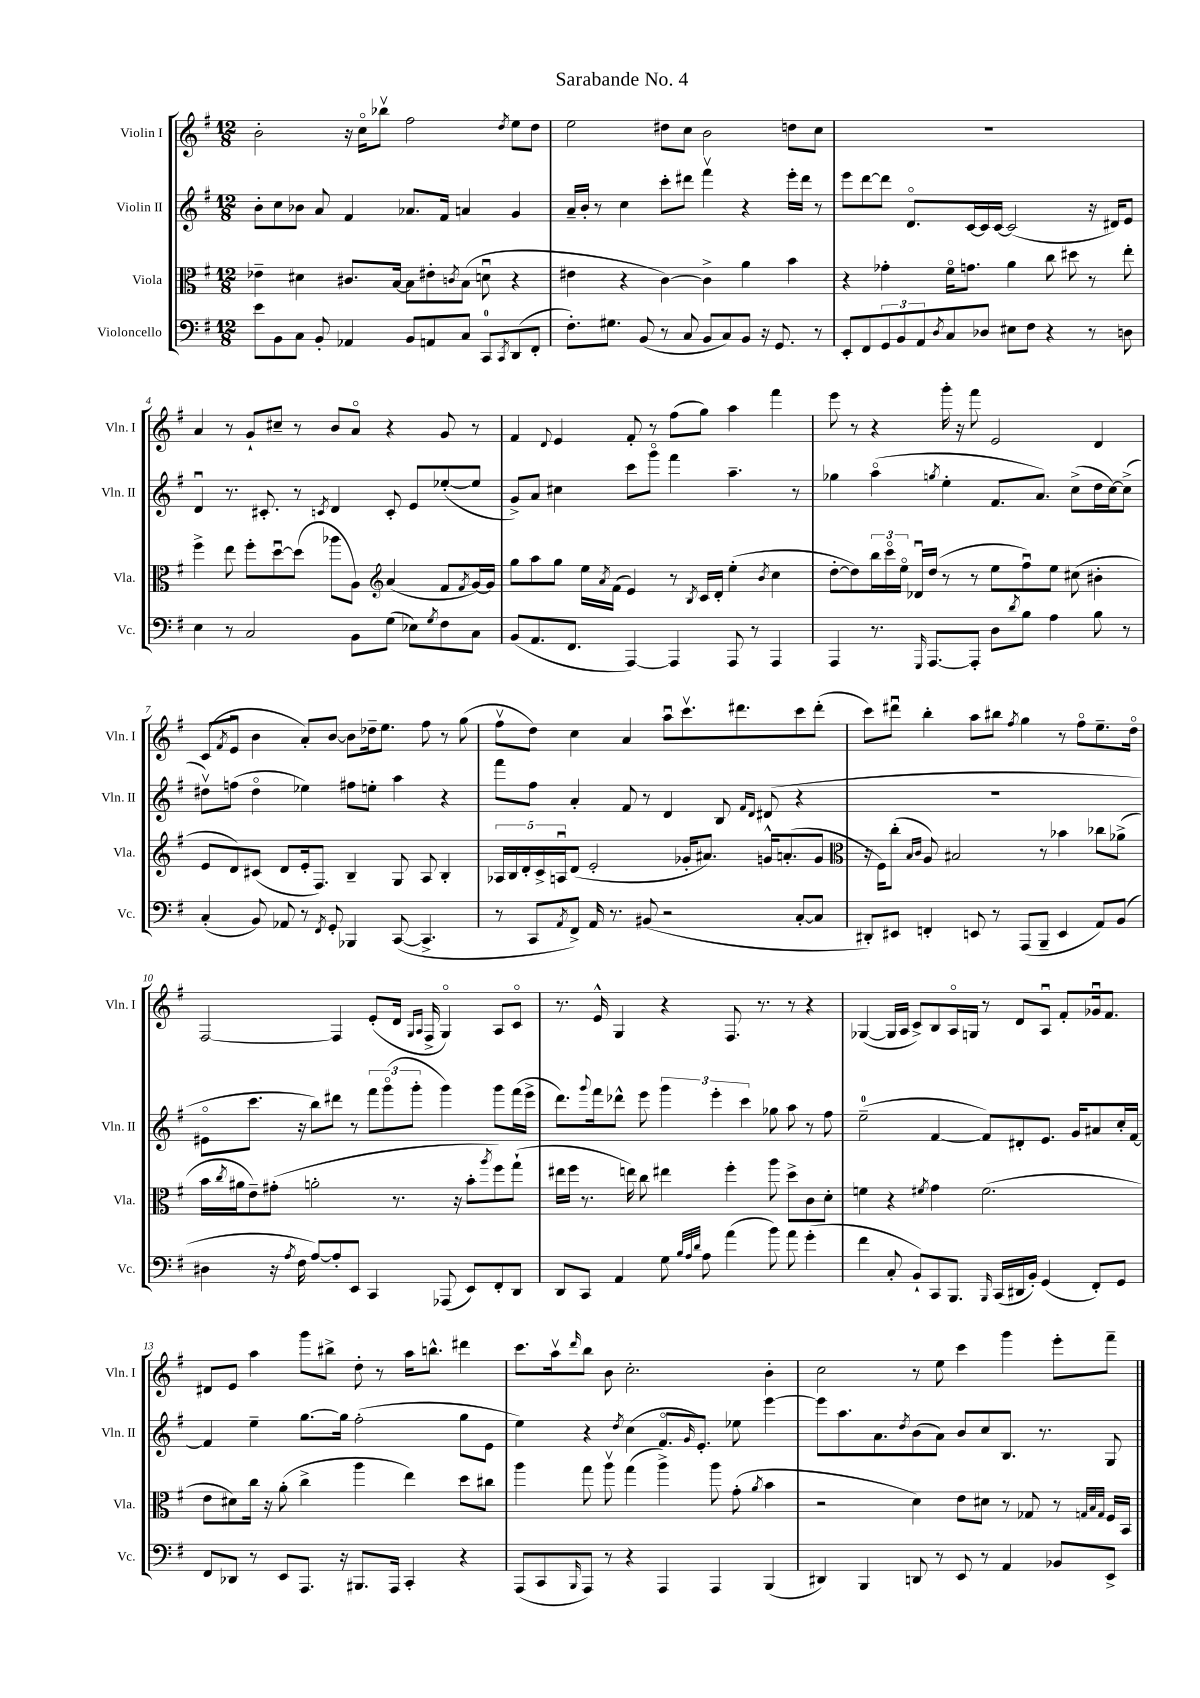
\header { title = "Sarabande No. 4" }
<<
\new StaffGroup <<
\new Staff = "s0" \with { instrumentName = "Violin I" shortInstrumentName = "Vln. I" } {
    \clef treble \key g \major \numericTimeSignature \time 12/8
    b'2-. r16 c''16\flageolet bes''8\upbow fis''2 \acciaccatura { d''8 } e''8 d''8 |
    e''2 dis''8 c''8 b'2 d''8 c''8 |
    R1. |
    a'4 r8 g'8-! cis''8-- r8 b'8 a'8\flageolet r4 g'8 r8 |
    fis'4 \appoggiatura { d'8 } e'4 fis'8-. r8 fis''8( g''8) a''4 fis'''4 |
    e'''8 r8 r4 g'''16-. r16 fis'''8 e'2 d'4 |
    c'8( \acciaccatura { fis'8 } e'8\downbow b'4 a'8-.) b'8~ b'8 des''16-- e''8. fis''8 r8 g''8( |
    fis''8\upbow d''8) c''4 a'4 a''8\downbow c'''8.\upbow dis'''8. c'''8 dis'''8-.( |
    c'''8) dis'''8\downbow b''4-. a''8 bis''8 \acciaccatura { fis''8 } g''4 r8 fis''8\flageolet e''8.-- d''16\flageolet |
    fis2~ fis4 e'8-.( d'16 \grace { g16 a16 } fis16-> g4\flageolet) a8 c'8\flageolet |
    r8. e'16-^ g4 r4 fis8. r8. r8 r4 |
    ges4~( ges16 a16 c'8->) b8 a16\flageolet g16 r8 d'8 a8\downbow fis'8-. ges'16\downbow fis'8. |
    dis'8 e'8 a''4 g'''8 bis''8-> d''8-. r8 a''16 b''8.-^ dis'''4 |
    c'''8. a''16\upbow \grace { d'''16 } b''8 b'8 c''2.-. b'4-. |
    c''2 r8 e''8 c'''4 g'''4 e'''8-. fis'''8-- \bar "|." |
}
\new Staff = "s1" \with { instrumentName = "Violin II" shortInstrumentName = "Vln. II" } {
    \clef treble \key g \major \numericTimeSignature \time 12/8
    b'8-. c''8 bes'8 a'8 fis'4 aes'8. fis'16 a'4 g'4 |
    a'16-- b'16-. r8 c''4 c'''8-. dis'''8 fis'''4\upbow r4 e'''16-. dis'''16 r8 |
    e'''8 d'''8~ d'''8 d'8.\flageolet c'16~ c'16 c'16~ c'2( r16 dis'16) e'8 |
    d'4\downbow r8. cis'8.-. r8 \acciaccatura { c'8 } d'4 c'8-. e'8 ees''8~-.( ees''8 |
    g'8->) a'8 cis''4 c'''8 g'''8\flageolet fis'''4 a''4.-- r8 |
    ges''4 a''4\flageolet( \acciaccatura { g''8 } e''4-. fis'8. a'8.) c''8->( d''16 c''16~) c''8->( |
    dis''8\upbow) f''8( dis''4\flageolet ees''4) fis''8 e''8-. a''4 r4 |
    fis'''8 fis''8 a'4-. fis'8 r8 d'4 b8 \grace { fis'16 d'16 } dis'8( r4 |
    R1. |
    eis'8\flageolet c'''8. r16 b''8) dis'''8 r8 \tuplet 3/2 { fis'''8 g'''8\flageolet( g'''8-. } g'''4) g'''8 fis'''16( e'''16-> |
    d'''8.) \appoggiatura { g'''8 } fis'''16 des'''8-^ e'''8 \tuplet 3/2 { g'''4 e'''4-. c'''4 } ges''8 a''8 r8 fis''8 |
    e''2-0--( fis'4~ fis'8) dis'8-. e'8. g'16 ais'8 c''16-. fis'16~ |
    fis'4 e''4-- g''8.~ g''16 fis''2-.( g''8 e'8 |
    e''4) r4 \acciaccatura { d''8 } c''4( fis'8.\flageolet \grace { g'16 } e'8.-.) ees''8 e'''4~ |
    e'''8 a''8. a'8. \acciaccatura { d''8 } b'8( a'8) b'8 c''8 b8. r8. g8 \bar "|." |
}
\new Staff = "s2" \with { instrumentName = "Viola" shortInstrumentName = "Vla." } {
    \clef alto \key g \major \numericTimeSignature \time 12/8
    ees'4-- dis'4 cis'8. b16~ b8 eis'8-. \acciaccatura { c'8 } b8( d'8\downbow r4 |
    eis'4 r4 c'4~) c'4-> a'4 b'4 |
    r4 ges'4-. fis'16\flageolet g'8. a'4 c''8 dis''8 r8 e''8-. |
    fis''4-> e''8 fis''8-. d''8~\downbow d''8( aes''8 a8) \clef treble a'4( fis'8 \acciaccatura { fis'8 } g'16~) g'16 |
    g''8 a''8 g''8 e''16 \acciaccatura { a'8 } fis'16( e'4) r8 \acciaccatura { b8 } c'16 d'16-. e''4-.( \acciaccatura { b'8 } c''4 |
    d''8~-. d''8) \tuplet 3/2 { b''16 c'''16\flageolet e''16\flageolet } des'16\downbow d''16( r8 r8 e''8 fis''8\downbow) e''8 cis''8( bis'4-. |
    e'8 d'8) cis'8( d'8 e'16-. fis8.) b4-- g8 a8 b4-. |
    \tuplet 5/4 { aes16 b16 d'16-. c'16-> a16\downbow } d'8( e'2-. ges'16-. ais'8.) g'16-^ a'8.-.( g'8 |
    \clef alto r16 fis16) c''8-.( \grace { b16 c'16 } a8) bis2 r8 bes'4 ces''8 aes'8->( |
    b'16 \acciaccatura { c''8 } ais'16 e'8--) gis'8-.( a'2-. r8. r16 b'8-. \acciaccatura { a''8 } fis''8) g''8-!( |
    eis''16 fis''16 r8. e''16) c''8 eis''4 fis''4-. a''8 d''8-> c'8 d'8-. |
    f'4 r4 \acciaccatura { fis'8 } g'4 fis'2.( |
    e'8 dis'8) c''16 r16 a'8-.( c''4-> a''4 e''4) d''8 cis''8 |
    a''4 g''8 a''8\upbow g''4( a''4->) a''8 g'8-.( \acciaccatura { a'8 } b'4 |
    r2 d'4) e'8 dis'8 r8 ges8 r8 \grace { g32 b32 g32 } fis16 b,16 \bar "|." |
}
\new Staff = "s3" \with { instrumentName = "Violoncello" shortInstrumentName = "Vc." } {
    \clef bass \key g \major \numericTimeSignature \time 12/8
    e'8 b,8 c8 b,8-. aes,4 b,8 a,8 c8 c,8-0 \acciaccatura { c,8 } d,8( fis,8-. |
    fis8.-.) gis8. b,8( r8 c8 b,8 c8) b,8 r16 g,8. r8 |
    e,8-. fis,8 \tuplet 3/2 { g,8 b,8 a,8 } \acciaccatura { d8 } c8 des8 eis8 fis8 r4 r8 d8 |
    e4 r8 c2 b,8 g8( ees8) \acciaccatura { g8 } fis8 c8 |
    b,8( a,8. fis,8. a,,4~) a,,4 a,,8 r8 a,,4 |
    a,,4 r8. \grace { g,,16 } a,,8.~ a,,8-. d8 \acciaccatura { d'8 } b8 a4 b8 r8 |
    c4-.( b,8) aes,8 r8 \acciaccatura { fis,8 } g,8-. bes,,4 c,8~( c,4.-> |
    r8 c,8 \acciaccatura { a,8 } fis,8->) a,16 r8. bis,8( r2 c8~-. c8 |
    dis,8-.) eis,8 f,4-. e,8 r8 a,,8( b,,8-- e,4 a,8) b,8( |
    dis4 r16 \acciaccatura { a8 } fis16 a8~) a8-. e,8 c,4 aes,,8( e,8) fis,8-. d,8 |
    d,8 c,8 a,4 g8 \grace { b32 a32 d'32 } a8 a'4( b'8) a'8 g'4-.( |
    fis'4 c8-. b,8-!) c,8 b,,8. \grace { b,,16 } c,16( dis,16 b,16-.) g,4( fis,8-.) g,8 |
    fis,8 des,8 r8 e,8 a,,8. r16 bis,,8. a,,16 c,4-. r4 |
    a,,8( c,8 \grace { b,,16 } a,,8) r8 r4 a,,4 a,,4 b,,4( |
    dis,4) b,,4 d,8 r8 e,8 r8 a,4 bes,8 e,8-> \bar "|." |
}
>>
>>
